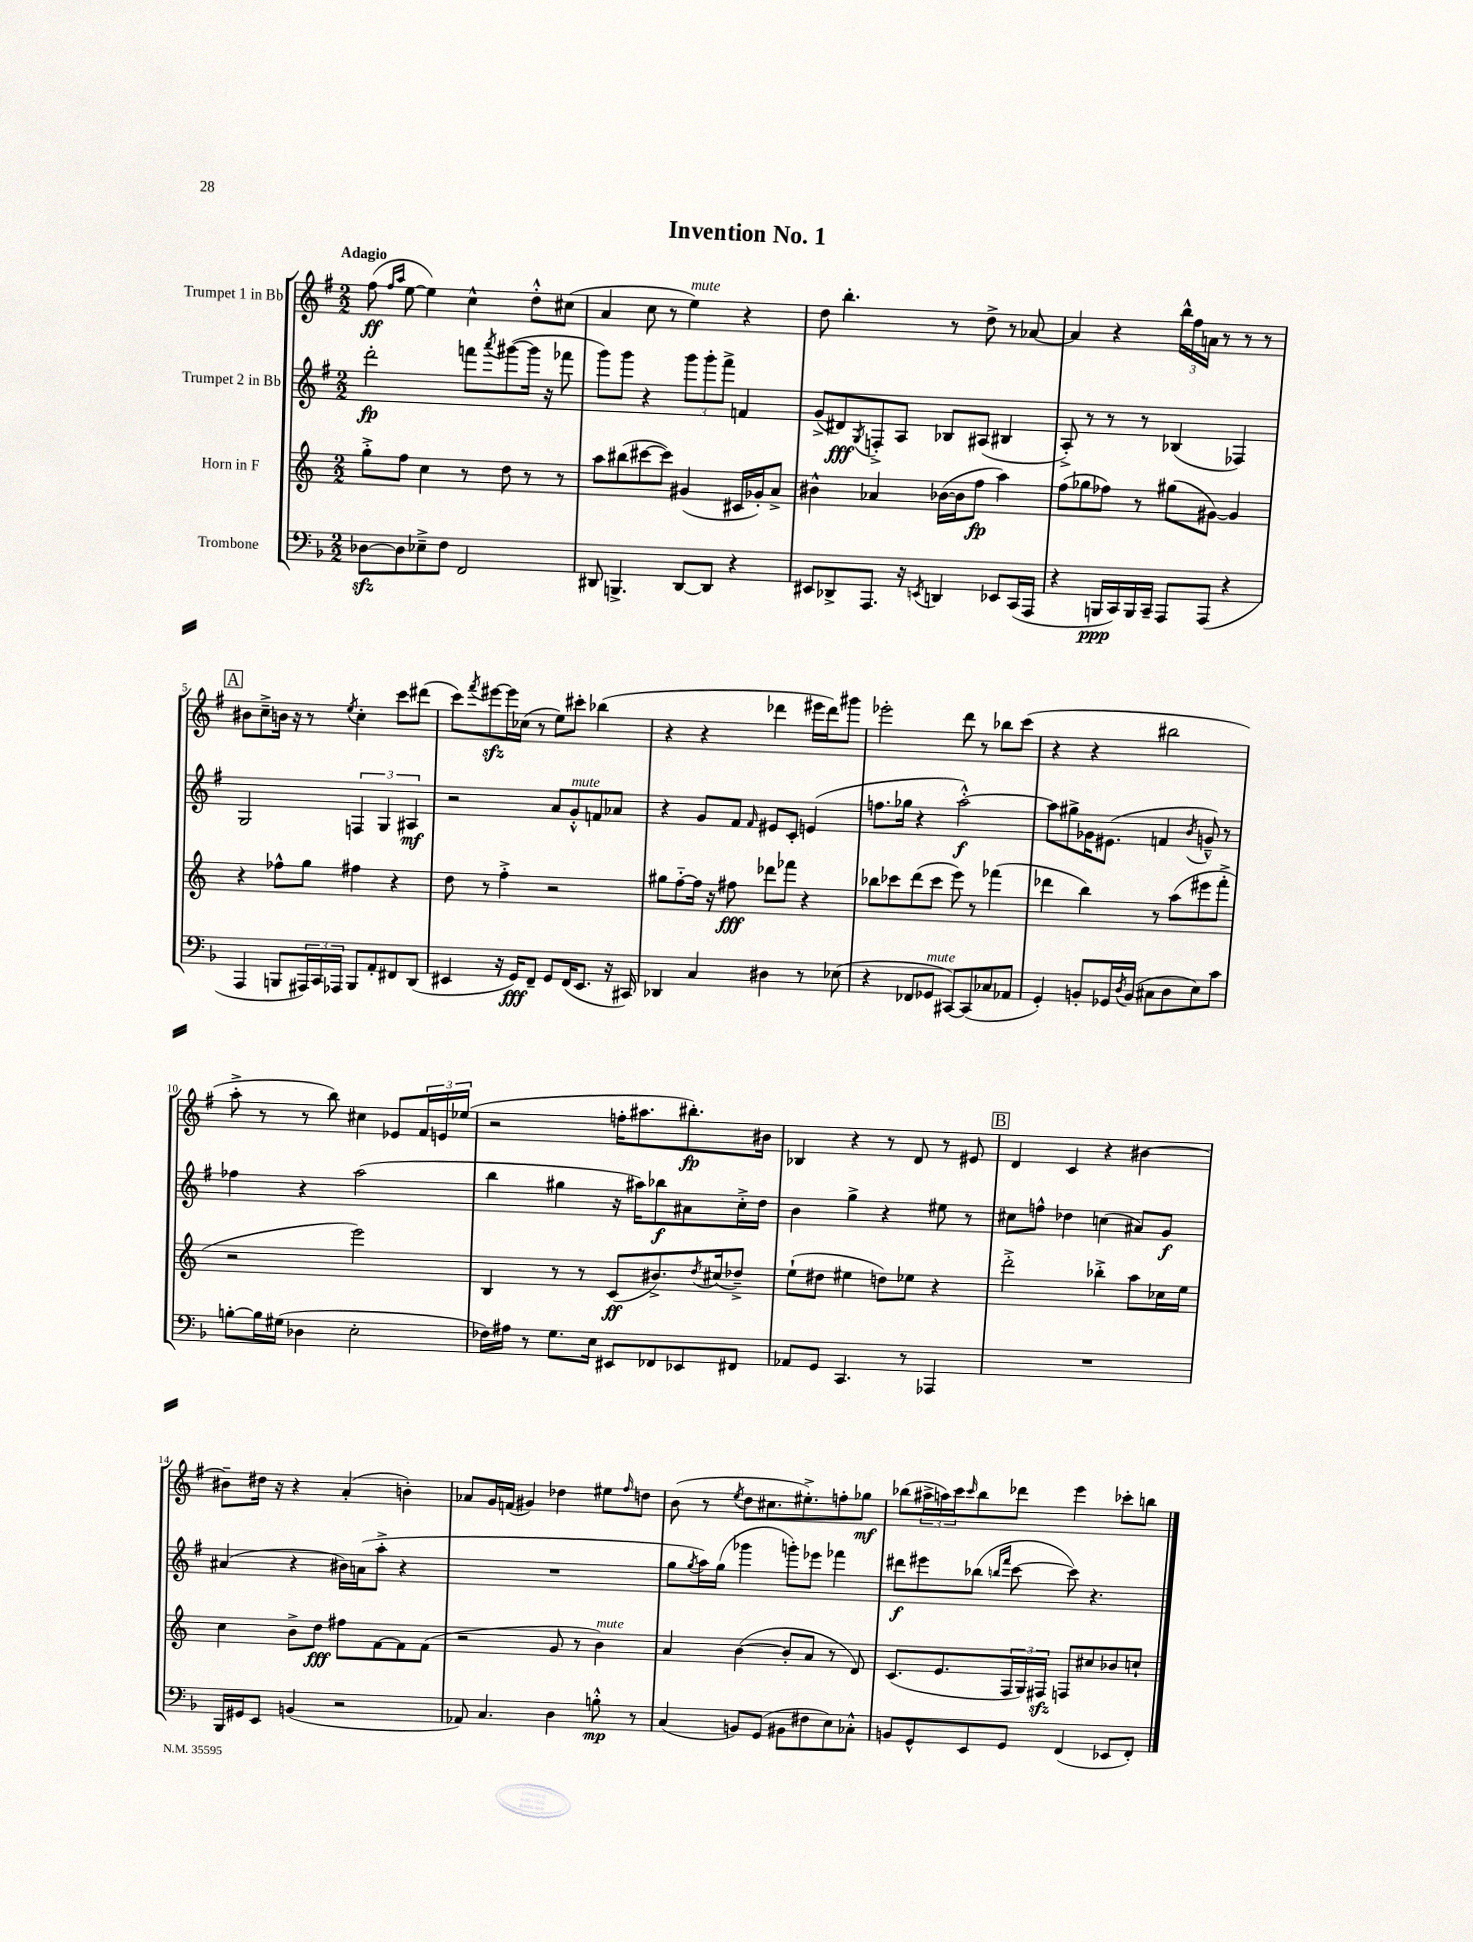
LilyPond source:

\header { title = "Invention No. 1" }
<<
\new StaffGroup <<
\new Staff = "s0" \with { instrumentName = "Trumpet 1 in Bb" } {
    \clef treble \key g \major \numericTimeSignature \time 2/2 \tempo "Adagio"
    fis''8\ff( \grace { fis''16 a''16 } e''8~ e''4) c''4-^ d''8-.-^ cis''8( |
    a'4 c''8 r8 e''4^\markup { \italic "mute" }) r4 |
    d''8 b''4.-. r8 d''8-> r8 aes'8~ |
    aes'4 r4 \tuplet 3/2 { b''16-^ fis''16 a'16 } r8 r8 r8 |
    \mark \markup { \box "A" } bis'8 c''8---> b'16 r16 r8 \acciaccatura { e''8 } c''4-. c'''8 dis'''8( |
    c'''8) \acciaccatura { fis'''8 } eis'''8~\sfz eis'''16 ces''16( r8 e''8) cis'''8-. bes''4( |
    r4 r4 des'''4 eis'''16 des'''16) gis'''8 |
    ees'''2-. d'''8 r8 bes''8 c'''8( |
    r4 r4 bis''2 |
    a''8-.-> r8 r8 b''8) cis''4 ees'8 \tuplet 3/2 { fis'16 e'16 ees''16( } |
    r2 f''16-. ais''8. bis''8.-.\fp) bis'16 |
    bes4 r4 r8 d'8 r8 eis'8 |
    \mark \markup { \box "B" } d'4 c'4 r4 bis'4~ |
    bis'8-- dis''16 r16 r4 a'4-.( b'4-.) |
    aes'8 g'16 f'16( gis'4) des''4 eis''8 \grace { fis''16 } d''8 |
    b'8( r8 \acciaccatura { e''8 } d''8 cis''8. eis''8.-.->) f''8-. ges''8\mf |
    bes''8( \tuplet 3/2 { ais''16-> a''16) c'''16 } \grace { c'''16 } bes''8 des'''8 e'''4 ces'''8-. b''8 \bar "|." |
}
\new Staff = "s1" \with { instrumentName = "Trumpet 2 in Bb" } {
    \clef treble \key g \major \numericTimeSignature \time 2/2
    d'''2-.\fp f'''8 \acciaccatura { a'''8 } gis'''8~( gis'''16 r16 fes'''8 |
    g'''8) g'''8 r4 \tuplet 3/2 { g'''8 g'''8-. fis'''8-> } f'4 |
    g'8->( dis'8\fff) \acciaccatura { g8 } f8-.-> a8 bes8 ais8( bis4 |
    a8-.->) r8 r8 r8 bes4( fes4) |
    \mark \markup { \box "A" } g2 \tuplet 3/2 { f4 g4 ais4\mf } |
    r2 a'8 g'8-.-^^\markup { \italic "mute" } f'8 aes'8 |
    r4 g'8 fis'8 \grace { fis'16 } eis'8 c'8-. e'4( |
    f''8. ges''16 r4 a''2~-.-^\f) |
    a''8 gis''8-> ges'16 eis'8.( f'4 \acciaccatura { b'8 } g'8---^) r8 |
    fes''4 r4 a''2( |
    b''4 gis''4 r16 ais''16) bes''8\f ais'8 c''16-.-> d''16 |
    b'4 g''4-> r4 eis''8 r8 |
    \mark \markup { \box "B" } cis''8 f''8-^ des''4 c''4( ais'8) g'8\f |
    ais'4( r4 bis'16) a'16( a''8-.-> r4 |
    R1 |
    g''8 \acciaccatura { g''8 } a''16) g''16( ges'''4 g'''8-.) ees'''8 fes'''4 |
    dis'''8\f eis'''8 bes''8( \grace { b''16 fis'''16 } c'''8~ c'''8) r4. \bar "|." |
}
\new Staff = "s2" \with { instrumentName = "Horn in F" } {
    \clef treble \key c \major \numericTimeSignature \time 2/2
    g''8-.-> f''8 c''4 r8 d''8 r8 r8 |
    a''8 bis''8( cis'''8~ cis'''8) gis'4( cis'16 ges'16-.) a'8-> |
    bis'4-^ aes'4 bes'16~( bes'16 f''8\fp a''4) |
    f''8( ges''8 fes''8) r8 gis''8( gis'8~) gis'4 |
    \mark \markup { \box "A" } r4 fes''8-^ g''8 fis''4 r4 |
    d''8 r8 f''4-.-> r2 |
    gis''8 f''8~-_ f''16 r16 fis''8\fff des'''8 fes'''8 r4 |
    bes''8 ces'''8 d'''8( ces'''8 e'''8) r8 fes'''4( |
    des'''4 b''4) r8 a''8( eis'''8 f'''8-.-> |
    r2 e'''2) |
    b4 r8 r8 c'8\ff( bis'8.->) \acciaccatura { d''8 } cis''16( des''8--->) |
    e''8-!( dis''8 eis''4 d''8) ees''8 r4 |
    \mark \markup { \box "B" } d'''2-.-> bes''4-.-> a''8 ces''16 e''16 |
    c''4 b'8-> d''8\fff fis''8 f'8~ f'8 f'8( |
    r2 g'8 r8 b'4^\markup { \italic "mute" }) |
    a'4 b'4~( b'8-. a'8 r8 d'8) |
    c'8.( e'8. \tuplet 3/2 { f16 g16) fis16\sfz } f8 cis''8 bes'8 c''8-! \bar "|." |
}
\new Staff = "s3" \with { instrumentName = "Trombone" } {
    \clef bass \key f \major \numericTimeSignature \time 2/2
    des8~\sfz des8 ees8---> f8 f,2 |
    dis,8 b,,4.-> dis,8~ dis,8 r4 |
    eis,8 des,8-> a,,8. r16 \acciaccatura { e,8 } d,4 ees,8 c,16( a,,16 |
    r4 b,,16\ppp c,16) b,,16 c,16-- a,,8 a,,8( r4 |
    \mark \markup { \box "A" } a,,4 b,,8 \tuplet 3/2 { ais,,16) c,16 aes,,16 } b,,8 a,8-. fis,8 d,8( |
    eis,4 r16 g,16\fff) f,8-- g,8 f,16( eis,8. r16 cis,16) |
    des,4 c4 dis4 r8 ees8( |
    r4 fes,8 ges,8^\markup { \italic "mute" } cis,8~) cis,8( ces8 aes,8 |
    g,4-.) b,8-. ges,16 \acciaccatura { d8 } b,16( cis8 d8 e8) c'8 |
    b8~-. b16 gis16( des4 e2-. |
    fes16) ais16 r8 g8. e16 eis,8 fes,8 ees,8 fis,8 |
    aes,8 g,8 c,4. r8 aes,,4 |
    \mark \markup { \box "B" } R1 |
    bes,,16 gis,16 e,8 b,4( r2 |
    aes,8) c4. d4 b8-.-^\mp r8 |
    c4( b,8) g,8( bis,8 fis8 e8) ces8-.-^ |
    b,8 g,8-^ e,8 g,8 f,4( ees,8 f,8-.) \bar "|." |
}
>>
>>
